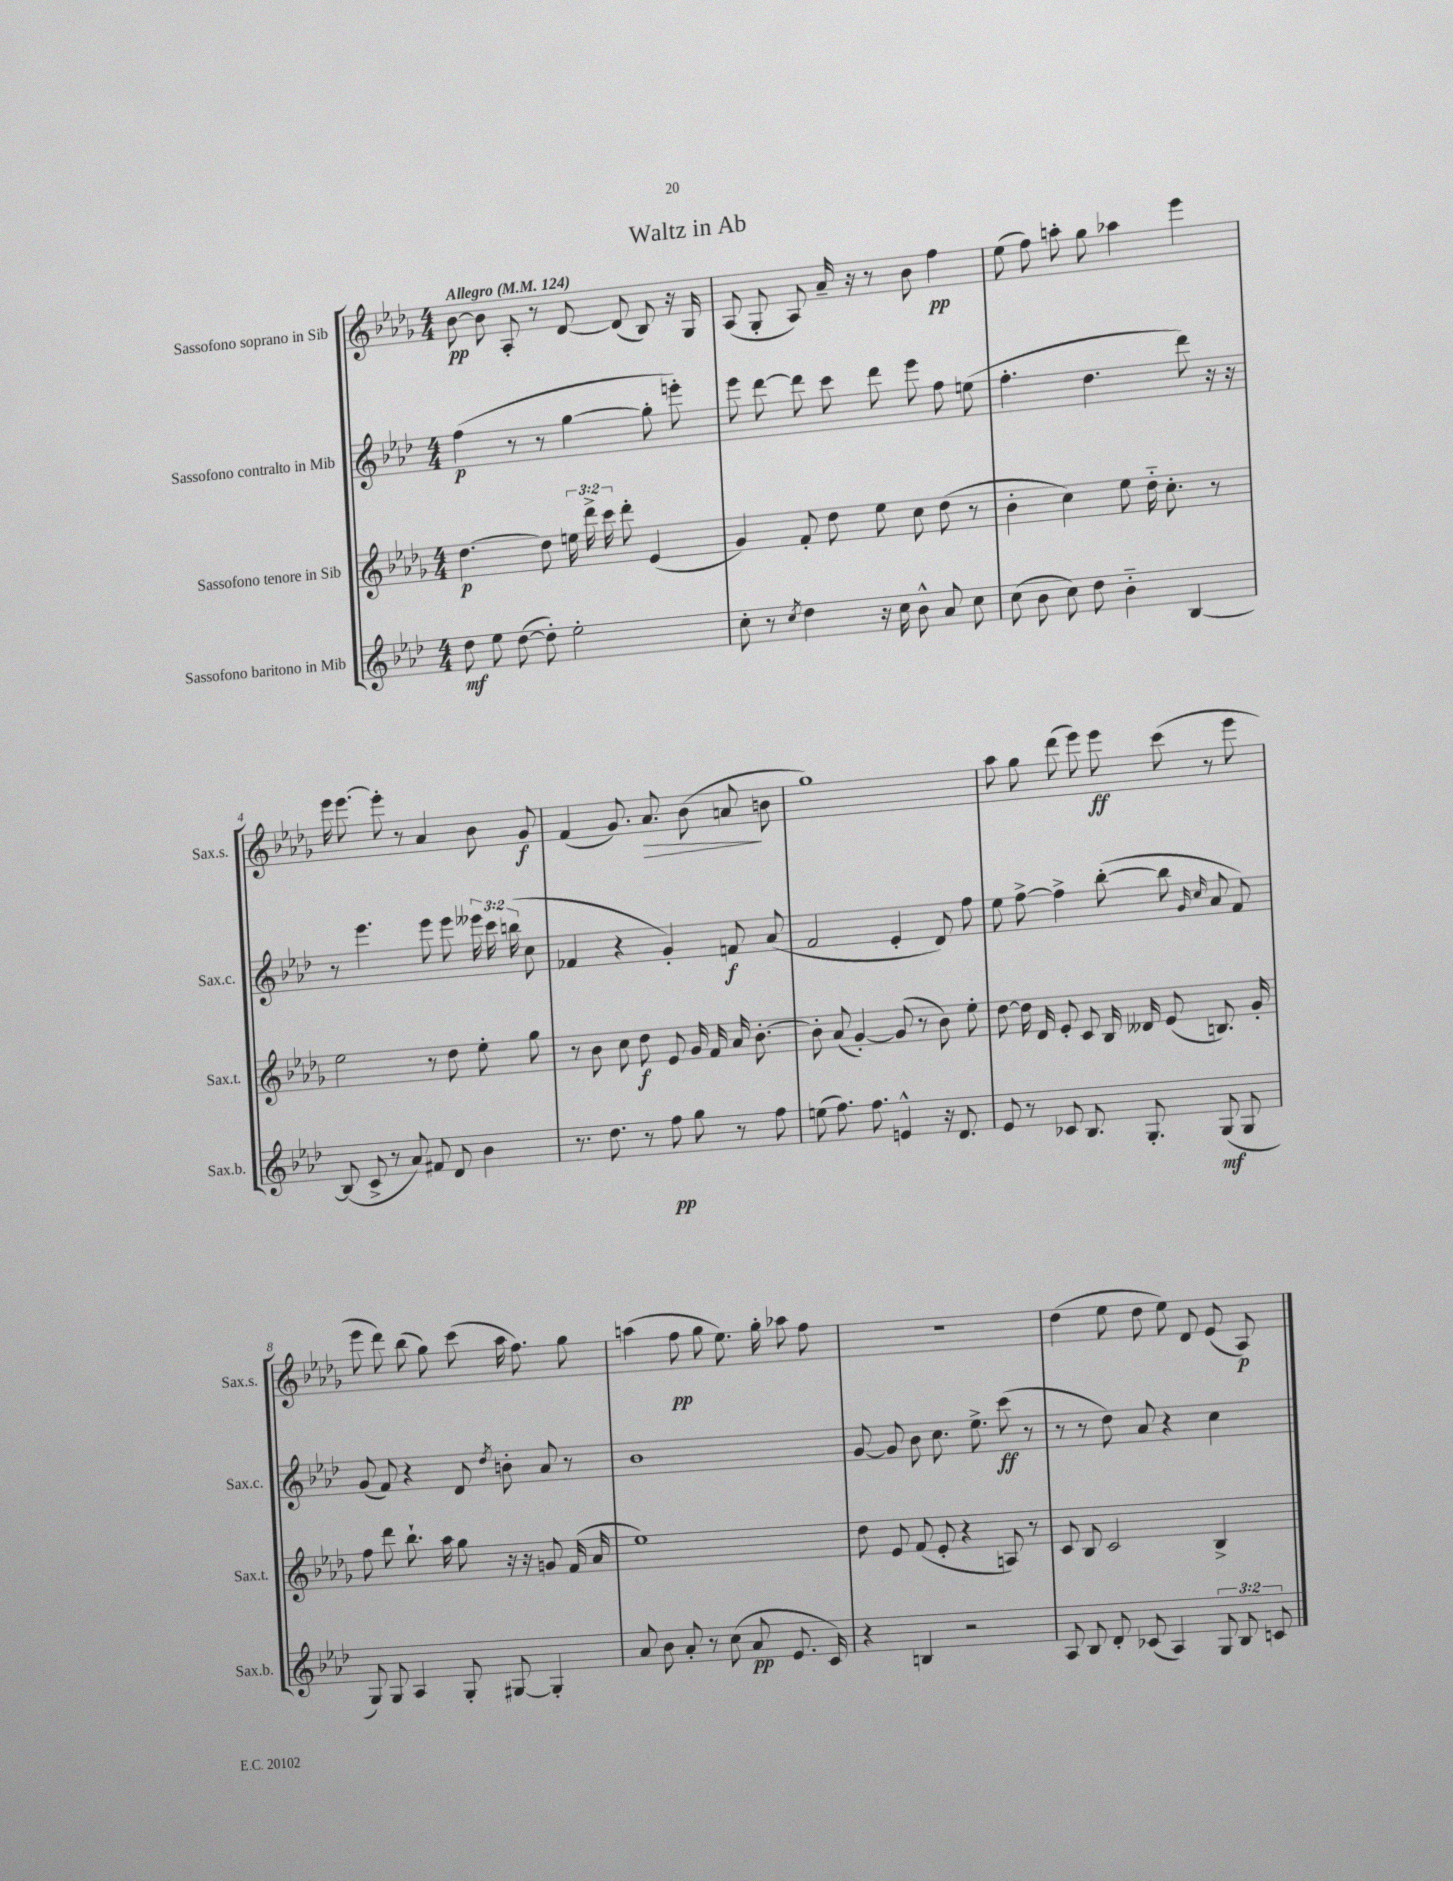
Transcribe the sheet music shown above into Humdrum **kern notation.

**kern	**dynam	**kern	**dynam	**kern	**dynam	**kern	**dynam
*part4	*part4	*part3	*part3	*part2	*part2	*part1	*part1
*staff4	*staff4	*staff3	*staff3	*staff2	*staff2	*staff1	*staff1
*I"Sassofono baritono in Mib	*	*I"Sassofono tenore in Sib	*	*I"Sassofono contralto in Mib	*	*I"Sassofono soprano in Sib	*
*I'Sax.b.	*	*I'Sax.t.	*	*I'Sax.c.	*	*I'Sax.s.	*
*clefG2	*	*clefG2	*	*clefG2	*	*clefG2	*
*k[b-e-a-d-]	*	*k[b-e-a-d-g-]	*	*k[b-e-a-d-]	*	*k[b-e-a-d-g-]	*
*M4/4	*	*M4/4	*	*M4/4	*	*M4/4	*
*MM124	*	*MM124	*	*MM124	*	*MM124	*
=1	=1	=1	=1	=1	=1	=1	=1
!	!	!	!	!	!	!LO:TX:a:B:t=Allegro	!
8dd-\	mf	[4.dd-\	p	(4ff\	p	[8b-\	pp
8ee-\	.	.	.	.	.	8b-\]	.
([8dd-\	.	.	.	8r	.	8A-'/	.
8dd-'\])	.	8dd-\]	.	8r	.	8r	.
2ee-'\	.	24een\	.	[4gg\	.	[8d-/	.
.	.	24ddd-^\	.	.	.	.	.
.	.	24ccc\	.	.	.	.	.
.	.	8ddd-'\	.	.	.	(8d-/]	.
.	.	(4e-/	.	8gg'\]	.	8B-/)	.
.	.	.	.	8eeen'\)	.	16r	.
.	.	.	.	.	.	16G-/	.
=2	=2	=2	=2	=2	=2	=2	=2
8cc'\	.	4g-/)	.	8eee-\	.	(8A-/	.
8r	.	.	.	[8ddd-\	.	8G-'/	.
8qcc/	.	.	.	.	.	.	.
4dd-\	.	8f'/	.	8ddd-\]	.	8A-/)	.
.	.	8dd-\	.	8ccc\	.	16a-~/	.
.	.	.	.	.	.	16r	.
16r	.	8ee-\	.	8ddd-\	.	8r	.
16cc\	.	.	.	.	.	.	.
8b-^^\	.	8cc\	.	8eee-\	.	8b-\	.
8a-/	.	(8dd-\	.	8ff\	.	4ff\	pp
8cc\	.	8r	.	(8een\	.	.	.
=3	=3	=3	=3	=3	=3	=3	=3
(8cc\	.	4b-'\	.	4.ff'\	.	(8ee-\	.
8b-\	.	.	.	.	.	8ff\)	.
8cc\)	.	4cc\)	.	.	.	8aan'\	.
8dd-\	.	.	.	4.dd-\	.	8gg-\	.
4b-\	.	8ee-\	.	.	.	4aa-X\	.
.	.	16dd-\	.	.	.	.	.
.	.	8.cc'\	.	.	.	.	.
[4B-/	.	.	.	8ddd-\)	.	4eee-\	.
.	.	8r	.	16r	.	.	.
.	.	.	.	16r	.	.	.
!!LO:LB:g=z
=4	=4	=4	=4	=4	=4	=4	=4
(8B-/]	.	2ee-\	.	8r	.	16eee-\	.
.	.	.	.	.	.	[8.eee-\	.
8c^/	.	.	.	4.eee-\	.	.	.
8r	.	.	.	.	.	8eee-'\]	.
8a-/)	.	.	.	.	.	8r	.
8f#X/	.	8r	.	8eee-\	.	4a-/	.
8d-/	.	8dd-\	.	8eee-\	.	.	.
4b-\	.	8ee-'\	.	24eee--X\	.	8b-\	.
.	.	.	.	24ccc\	.	.	.
.	.	.	.	(24bbn\	.	.	.
.	.	8gg-\	.	8cc\	.	8g-/	f
=5	=5	=5	=5	=5	=5	=5	=5
8.r	.	8r	.	4f-X/	.	(4f/	.
.	.	8b-\	.	.	.	.	.
8.dd-\	.	.	.	.	.	.	.
.	.	8cc\	.	4r	.	8.g-/)	.
8r	.	8dd-\	f	.	.	.	.
!	!	!	!	!	!	!	!LO:HP:b
.	.	.	.	.	.	8.a-/	>
8ff\	pp	8e-/	.	4g'/)	.	.	.
8gg\	.	16g-/	.	.	.	(8b-\	.
.	.	16f/	.	.	.	.	.
8r	.	16a-/	.	8fn/	f	8an/	.
.	.	[8.b-'\	.	.	.	.	.
8ff\	.	.	.	(8a-/	.	8bn\	]
=6	=6	=6	=6	=6	=6	=6	=6
(8een\	.	8b-'\]	.	2f/	.	1gg-)	.
8.ff\)	.	(8a-/	.	.	.	.	.
.	.	[4g-'/)	.	.	.	.	.
8.ff\	.	.	.	.	.	.	.
4en^^/	.	(8g-/]	.	4e-'/	.	.	.
.	.	8r	.	.	.	.	.
16r	.	8b-\)	.	8d-/)	.	.	.
8.d-/	.	.	.	.	.	.	.
.	.	8ee-'\	.	8ff\	.	.	.
=7	=7	=7	=7	=7	=7	=7	=7
8e-/	.	[8dd-\	.	8ee-\	.	8aa-\	.
8r	.	16dd-\]	.	[8ff^\	.	8gg-\	.
.	.	16d-/	.	.	.	.	.
8c-X/	.	8e-'/	.	4ff^\]	.	(8ddd-\	.
8.B-/	.	8c/	.	.	.	8eee-\)	.
.	.	16B-/	.	([8bb-'\	.	8eee-\	ff
8.G'/	.	16d--X/	.	.	.	.	.
.	.	(8e-/	.	8bb-\]	.	(8ccc\	.
.	.	.	.	16qqg/	.	.	.
.	.	.	.	16qqcc/	.	.	.
(8G/	mf	8.Bn/)	.	8a-/	.	8r	.
8G/	.	.	.	8f/)	.	8eee-\	.
.	.	16g-'/	.	.	.	.	.
!!LO:LB:g=z
=8	=8	=8	=8	=8	=8	=8	=8
8G/)	.	8ff\	.	(8g/	.	8eee-\	.
8G/	.	8ddd-\	.	8f/)	.	8ddd-\)	.
4A-/	.	8.bb-`\	.	4r	.	(8bb-\	.
.	.	.	.	.	.	8gg-\)	.
.	.	16aa-\	.	.	.	.	.
8G'/	.	8gg-\	.	8d-/	.	(8ccc\	.
.	.	.	.	8qdd-/	.	.	.
[8G#X/	.	16r	.	8bn'\	.	16aa-\	.
.	.	16r	.	.	.	8.ff\)	.
4G#'/]	.	8gn/	.	8a-/	.	.	.
.	.	(16f/	.	8r	.	8gg-\	.
.	.	16a-/	.	.	.	.	.
=9	=9	=9	=9	=9	=9	=9	=9
8a-/	.	1ee-)	.	1b-	.	(4aan\	.
8b-\	.	.	.	.	.	.	.
8a-'/	.	.	.	.	.	8ff\	pp
8r	.	.	.	.	.	8gg-\	.
(8cc\	.	.	.	.	.	8.ee-\)	.
8a-/	pp	.	.	.	.	.	.
.	.	.	.	.	.	16gg-'\	.
8.e-/	.	.	.	.	.	8aa-X\	.
.	.	.	.	.	.	8ff\	.
16c/)	.	.	.	.	.	.	.
=10	=10	=10	=10	=10	=10	=10	=10
4r	.	8dd-\	.	[8g/	.	1r	.
.	.	8e-/	.	8g/]	.	.	.
4Bn/	.	(8f/	.	8b-\	.	.	.
.	.	8e-'/	.	8.cc\	.	.	.
2r	.	4r	.	.	.	.	.
.	.	.	.	8.ee-^\	.	.	.
.	.	8An/)	.	(8ccc\	ff	.	.
.	.	8r	.	8r	.	.	.
=11	=11	=11	=11	=11	=11	=11	=11
8A-/	.	8c/	.	8r	.	(4dd-\	.
8B-/	.	8B-/	.	8r	.	.	.
8d-'/	.	2c/	.	8dd-\)	.	8ee-\	.
(8c-X/	.	.	.	8a-/	.	8dd-\	.
4A-/)	.	.	.	4r	.	8ee-\)	.
.	.	.	.	.	.	8d-/	.
12G/	.	4B-^/	.	4cc\	.	(8e-/	.
12B-/	.	.	.	.	.	.	.
.	.	.	.	.	.	8A-/)	p
12cn/	.	.	.	.	.	.	.
==	==	==	==	==	==	==	==
*-	*-	*-	*-	*-	*-	*-	*-
